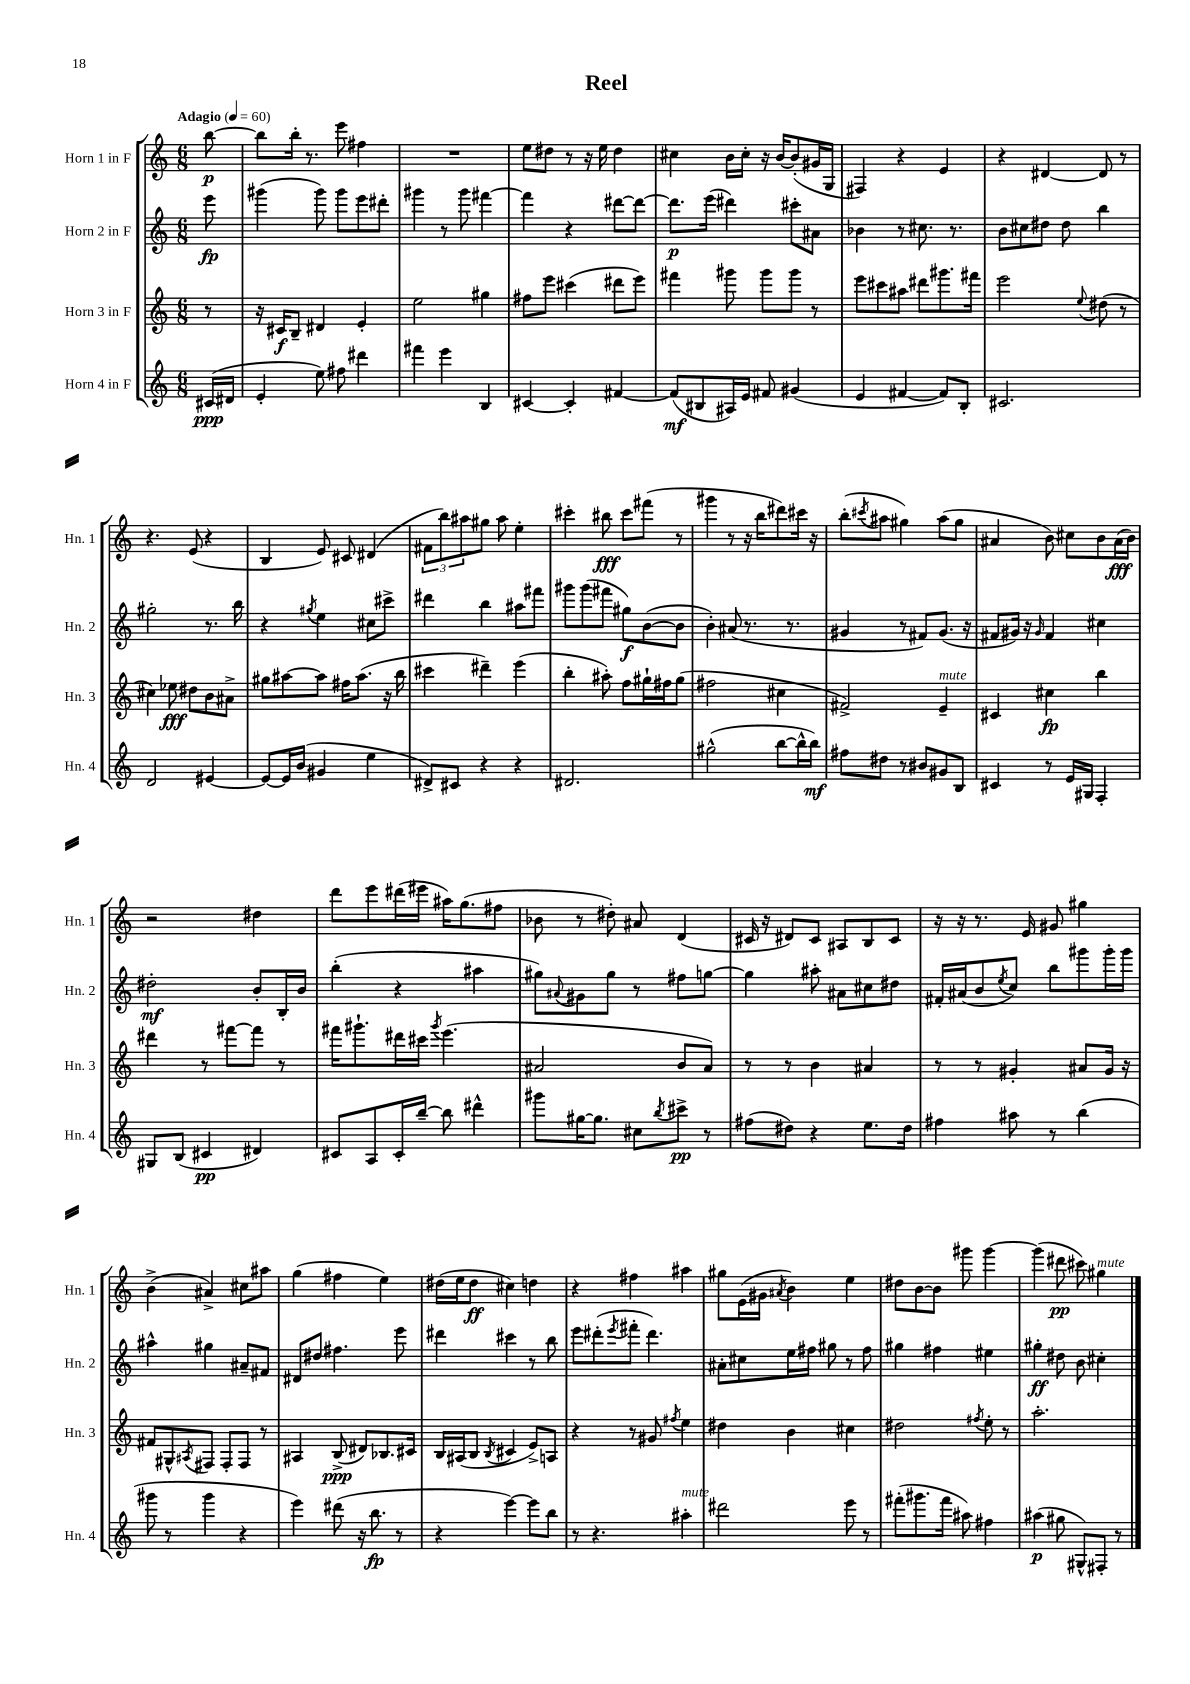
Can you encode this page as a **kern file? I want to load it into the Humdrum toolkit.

**kern	**dynam	**kern	**dynam	**kern	**dynam	**kern	**dynam
*part4	*part4	*part3	*part3	*part2	*part2	*part1	*part1
*staff4	*staff4	*staff3	*staff3	*staff2	*staff2	*staff1	*staff1
*I"Horn 4 in F	*	*I"Horn 3 in F	*	*I"Horn 2 in F	*	*I"Horn 1 in F	*
*I'Hn. 4	*	*I'Hn. 3	*	*I'Hn. 2	*	*I'Hn. 1	*
*clefG2	*	*clefG2	*	*clefG2	*	*clefG2	*
*k[]	*	*k[]	*	*k[]	*	*k[]	*
*M6/8	*	*M6/8	*	*M6/8	*	*M6/8	*
*MM60	*	*MM60	*	*MM60	*	*MM60	*
=	=	=	=	=	=	=	=
!	!	!	!	!	!	!LO:TX:a:B:t=Adagio	!
(16c#X/LL	ppp	8r	.	8eee\	fp	[8bb\	p
16d#X/JJ	.	.	.	.	.	.	.
=1	=1	=1	=1	=1	=1	=1	=1
4e'/	.	16r	.	(4ggg#X\	.	8bb\L]	.
.	.	16c#X/KL	f	.	.	.	.
.	.	8B~/J	.	.	.	16bb'\Jk	.
.	.	.	.	.	.	8.r	.
8ee\)	.	4d#X/	.	8ggg#\)	.	.	.
8ff#X\	.	.	.	8ggg#\L	.	8eee\	.
4ddd#X\	.	4e'/	.	8eee\	.	4ff#X\	.
.	.	.	.	8ddd#X'\J	.	.	.
=2	=2	=2	=2	=2	=2	=2	=2
4fff#X\	.	2ee\	.	4ggg#X\	.	2.r	.
4eee\	.	.	.	8r	.	.	.
.	.	.	.	8ggg#\	.	.	.
4B/	.	4gg#X\	.	[4fff#X\	.	.	.
=3	=3	=3	=3	=3	=3	=3	=3
[4c#X/	.	8ff#X\L	.	4fff#\]	.	8ee\L	.
.	.	8eee\J	.	.	.	8dd#X\J	.
4c#'/]	.	(4ccc#X\	.	4r	.	8r	.
.	.	.	.	.	.	16r	.
.	.	.	.	.	.	16ee\	.
[4f#X/	.	8ddd#X\L	.	[8ddd#X\L	.	4dd#\	.
.	.	8eee\J)	.	8ddd#\J_	.	.	.
=4	=4	=4	=4	=4	=4	=4	=4
(8f#/L]	mf	4fff#X\	.	8.ddd#\L]	p	4cc#X\	.
8B#X/	.	.	.	.	.	.	.
.	.	.	.	(16eee\Jk	.	.	.
16A#X/L)	.	8ggg#X\	.	4ddd#X\)	.	16b\LL	.
16e/JJ	.	.	.	.	.	16cc#'\JJ	.
8f#X/	.	8ggg#\L	.	.	.	16r	.
.	.	.	.	.	.	[16b/KL	.
(4g#X/	.	8ggg#\J	.	8ccc#X'\L	.	(8b'/]	.
.	.	8r	.	8a#X\J	.	16g#X/L	.
.	.	.	.	.	.	16G/JJ	.
=5	=5	=5	=5	=5	=5	=5	=5
4e/	.	8eee\L	.	4b-X\	.	4F#X/)	.
.	.	8ccc#X\	.	.	.	.	.
[4f#X/	.	8aa#X\J	.	8r	.	4r	.
.	.	8ddd#X\L	.	8.cc#X\	.	.	.
8f#/L])	.	8.ggg#X\	.	.	.	4e/	.
.	.	.	.	8.r	.	.	.
8B'/J	.	.	.	.	.	.	.
.	.	16fff#X\Jk	.	.	.	.	.
=6	=6	=6	=6	=6	=6	=6	=6
2.c#X/	.	2eee\	.	8b\L	.	4r	.
.	.	.	.	8cc#X\	.	.	.
.	.	.	.	8dd#X\J	.	[4d#X/	.
.	.	.	.	8dd#\	.	.	.
.	.	8qqee/	.	.	.	.	.
.	.	(8dd#X\	.	4bb\	.	8d#/]	.
.	.	8r	.	.	.	8r	.
!!LO:LB:g=z
=7	=7	=7	=7	=7	=7	=7	=7
2d/	.	4cc#X\)	.	2gg#X'\	.	4.r	.
.	.	8ee-X\	fff	.	.	.	.
.	.	8dd#X\L	.	.	.	(8e/	.
[4e#X/	.	8b\	.	8.r	.	4r	.
.	.	8a#X^\J	.	.	.	.	.
.	.	.	.	16bb\	.	.	.
=8	=8	=8	=8	=8	=8	=8	=8
8e#/L_	.	8gg#X\L	.	4r	.	4B/	.
16e#/L]	.	[8aa#X\	.	.	.	.	.
(16b/JJ	.	.	.	.	.	.	.
.	.	.	.	8qgg#X/	.	.	.
4g#X/	.	8aa#\J]	.	4ee\	.	8e/)	.
.	.	16ff#X\KL	.	.	.	8c#X/	.
.	.	(8.aa#\J	.	.	.	.	.
4ee\	.	.	.	8cc#X\L	.	(4d#X/	.
.	.	16r	.	8ccc#X^\J	.	.	.
.	.	16bb\	.	.	.	.	.
=9	=9	=9	=9	=9	=9	=9	=9
8d#X^/L)	.	4ccc#X\	.	4ddd#X\	.	12f#X\L	.
.	.	.	.	.	.	12bb\)	.
8c#X/J	.	.	.	.	.	.	.
.	.	.	.	.	.	12aa#X\	.
4r	.	4ddd#X~\)	.	4bb\	.	8gg#X\J	.
.	.	.	.	.	.	8aa#\	.
4r	.	(4eee\	.	8aa#X\L	.	4ee'\	.
.	.	.	.	8fff#X\J	.	.	.
=10	=10	=10	=10	=10	=10	=10	=10
2.d#X/	.	4bb'\	.	8ggg#X\L	.	4ccc#X'\	.
.	.	.	.	(8ggg#\	.	.	.
.	.	8aa#X'\)	.	8fff#X\J	.	8bb#X\	fff
.	.	8ff\L	.	8gg#X\L)	f	8ccc#\L	.
.	.	16gg#X`\L	.	([8b\	.	(8fff#X\J	.
.	.	16ff#X\J	.	.	.	.	.
.	.	(8gg#\J	.	8b\J]	.	8r	.
=11	=11	=11	=11	=11	=11	=11	=11
(2gg#X^^\	.	2ff#X\	.	4b'\)	.	4ggg#X\	.
.	.	.	.	(8a#X/	.	8r	.
.	.	.	.	8.r	.	16r	.
.	.	.	.	.	.	16bb\KL	.
[8bb\L	.	4cc#X\	.	.	.	8ddd#X\)	.
.	.	.	.	8.r	.	.	.
16bb^^\L]	.	.	.	.	.	16ccc#X\Jk	.
16bb\JJ)	mf	.	.	.	.	16r	.
=12	=12	=12	=12	=12	=12	=12	=12
8ff#X\L	.	2f#X^/)	.	4g#X/	.	(8bb'\L	.
.	.	.	.	.	.	8qccc#X/	.
8dd#X\J	.	.	.	.	.	8aa#X\J	.
8r	.	.	.	8r	.	4gg#X\)	.
8b#X/L	.	.	.	8f#X/L)	.	.	.
!	!	!LO:TX:a:i:t=mute	!	!	!	!	!
8g#X/	.	4e~/	.	(8.g#/J	.	(8aa#\L	.
8B/J	.	.	.	.	.	8gg#\J	.
.	.	.	.	16r	.	.	.
=13	=13	=13	=13	=13	=13	=13	=13
4c#X/	.	4c#X/	.	8f#X/L	.	4a#X/	.
.	.	.	.	16g#X/Jk)	.	.	.
.	.	.	.	16r	.	.	.
.	.	.	.	16qqg#/	.	.	.
8r	.	4cc#X\	fp	4f#/	.	8b\)	.
16e/LL	.	.	.	.	.	8cc#X\L	.
16G#X/JJ	.	.	.	.	.	.	.
4F'/	.	4bb\	.	4cc#X\	.	8b\	.
.	.	.	.	.	.	(16a#\L	fff
.	.	.	.	.	.	16b\JJ)	.
!!LO:LB:g=z
=14	=14	=14	=14	=14	=14	=14	=14
8G#X/L	.	4ddd#X\	.	2dd#X'\	mf	2r	.
(8B/J	.	.	.	.	.	.	.
4c#X/	pp	8r	.	.	.	.	.
.	.	[8fff#X\L	.	.	.	.	.
4d#X/)	.	8fff#\J]	.	8b'/L	.	4dd#X\	.
.	.	8r	.	16B'/L	.	.	.
.	.	.	.	16b/JJ	.	.	.
=15	=15	=15	=15	=15	=15	=15	=15
8c#X/L	.	16fff#X\KL	.	(4bb'\	.	8ddd\L	.
.	.	8.ggg#X`\	.	.	.	.	.
8A/	.	.	.	.	.	8eee\	.
16c#'/L	.	16ddd#X\L	.	4r	.	(16ddd#X\L	.
[16bb~/JJ	.	16ccc#X\JJ	.	.	.	16eee#X\JJ	.
.	.	8qggg#/	.	.	.	.	.
8bb\]	.	(4.eee\	.	.	.	16aa#X\KL)	.
.	.	.	.	.	.	(8.gg\	.
4ddd#X^^\	.	.	.	4aa#X\	.	.	.
.	.	.	.	.	.	8ff#X\J	.
=16	=16	=16	=16	=16	=16	=16	=16
8ggg#X\L	.	2a#X/	.	8gg#X\L)	.	8b-X\	.
.	.	.	.	8qqa#X/	.	.	.
[16gg#X\K	.	.	.	8g#X\	.	8r	.
8.gg#\J]	.	.	.	.	.	.	.
.	.	.	.	8gg#\J	.	8dd#X'\)	.
8cc#X\L	.	.	.	8r	.	8a#X/	.
8qbb/	.	.	.	.	.	.	.
8ccc#X^\J	pp	8b/L	.	8ff#X\L	.	(4d/	.
8r	.	8a#/J)	.	[8ggn\J	.	.	.
=17	=17	=17	=17	=17	=17	=17	=17
(8ff#X\L	.	8r	.	4gg\]	.	16c#X/	.
.	.	.	.	.	.	16r	.
8dd#X\J)	.	8r	.	.	.	8d#X/L)	.
4r	.	4b\	.	8aa#X'\	.	8c#/J	.
.	.	.	.	8a#X\L	.	8A#X/L	.
8.ee\L	.	4a#X/	.	8cc#X\	.	8B/	.
.	.	.	.	8dd#X\J	.	8c#/J	.
16dd#\Jk	.	.	.	.	.	.	.
=18	=18	=18	=18	=18	=18	=18	=18
4ff#X\	.	8r	.	16f#X'/LL	.	16r	.
.	.	.	.	(16a#X/J	.	16r	.
.	.	8r	.	8b/	.	8.r	.
.	.	.	.	8qee/	.	.	.
8aa#X\	.	4g#X'/	.	8cc/J)	.	.	.
.	.	.	.	.	.	16e/	.
8r	.	.	.	8bb\L	.	8g#X/	.
(4bb\	.	8a#X/L	.	8ggg#X\	.	4gg#X\	.
.	.	16g#/Jk	.	16ggg#'\L	.	.	.
.	.	16r	.	16ggg#\JJ	.	.	.
!!LO:LB:g=z
=19	=19	=19	=19	=19	=19	=19	=19
8ggg#X\	.	8f#X/L	.	4aa#X^^\	.	(4b^\	.
8r	.	8G#X^^/	.	.	.	.	.
.	.	8qA#X/	.	.	.	.	.
4ggg#\	.	8F#X/J	.	4gg#X\	.	4a#X^/)	.
.	.	8F#'/L	.	.	.	.	.
4r	.	8F#/J	.	8a#X~/L	.	8cc#X\L	.
.	.	8r	.	8f#X/J	.	8aa#X\J	.
=20	=20	=20	=20	=20	=20	=20	=20
4eee\)	.	4A#X/	.	8d#X/L	.	(4gg\	.
.	.	.	.	8dd#X/J	.	.	.
(8ddd#X\	.	(8B^/	ppp	4.ff#X\	.	4ff#X\	.
16r	.	8d#X/L)	.	.	.	.	.
8.bb\	fp	.	.	.	.	.	.
.	.	8.B-X/	.	.	.	4ee\)	.
8r	.	.	.	8eee\	.	.	.
.	.	16c#X/Jk	.	.	.	.	.
=21	=21	=21	=21	=21	=21	=21	=21
4r	.	16B/LL	.	4ddd#X\	.	(16dd#X\LL	.
.	.	(16A#X/J	.	.	.	16ee\J	.
.	.	8B/J	.	.	.	8dd#\J	ff
.	.	8qB/	.	.	.	.	.
[4eee\)	.	4c#X/	.	4ccc#X\	.	4cc#X\)	.
8eee\L]	.	8e^/L)	.	8r	.	4ddn\	.
8bb\J	.	8An/J	.	8bb\	.	.	.
=22	=22	=22	=22	=22	=22	=22	=22
8r	.	4r	.	8eee\L	.	4r	.
4.r	.	.	.	(8ddd#X'\	.	.	.
.	.	.	.	8qeee/	.	.	.
.	.	8r	.	8fff#X'\J	.	4ff#X\	.
.	.	8g#X/	.	4.ddd#\)	.	.	.
.	.	8qff#X/	.	.	.	.	.
!LO:TX:a:i:t=mute	!	!	!	!	!	!	!
4aa#X'\	.	4ee\	.	.	.	4aa#X\	.
=23	=23	=23	=23	=23	=23	=23	=23
2ddd#X\	.	4dd#X\	.	8a#X'\L	.	8gg#X\L	.
.	.	.	.	8cc#X\	.	(16e\L	.
.	.	.	.	.	.	16g#X\JJ	.
.	.	.	.	.	.	8qa#X/	.
.	.	4b\	.	16ee\L	.	4b\)	.
.	.	.	.	16ff#X\JJ	.	.	.
.	.	.	.	8gg#X\	.	.	.
8eee\	.	4cc#X\	.	8r	.	4ee\	.
8r	.	.	.	8ff#\	.	.	.
=24	=24	=24	=24	=24	=24	=24	=24
(8fff#X'\L	.	2dd#X\	.	4gg#X\	.	8dd#X\L	.
8.ggg#X\	.	.	.	.	.	[8b\	.
.	.	.	.	4ff#X\	.	8b\J]	.
16fff#\Jk	.	.	.	.	.	.	.
8aa#X\)	.	.	.	.	.	8ggg#X\	.
.	.	8qff#X/	.	.	.	.	.
4ff#X\	.	8ee'\	.	4ee#X\	.	[4ggg#\	.
.	.	8r	.	.	.	.	.
=25	=25	=25	=25	=25	=25	=25	=25
(4aa#X\	p	2.aa'\	.	4gg#X'\	ff	(4ggg#\]	.
8gg#X\	.	.	.	8dd#X\	.	8ddd#X\	pp
8G#X^^/L)	.	.	.	8b\	.	8ccc#X\)	.
!	!	!	!	!	!	!LO:TX:a:i:t=mute	!
8F#X'/J	.	.	.	4cc#X'\	.	4gg#X\	.
8r	.	.	.	.	.	.	.
==	==	==	==	==	==	==	==
*-	*-	*-	*-	*-	*-	*-	*-
